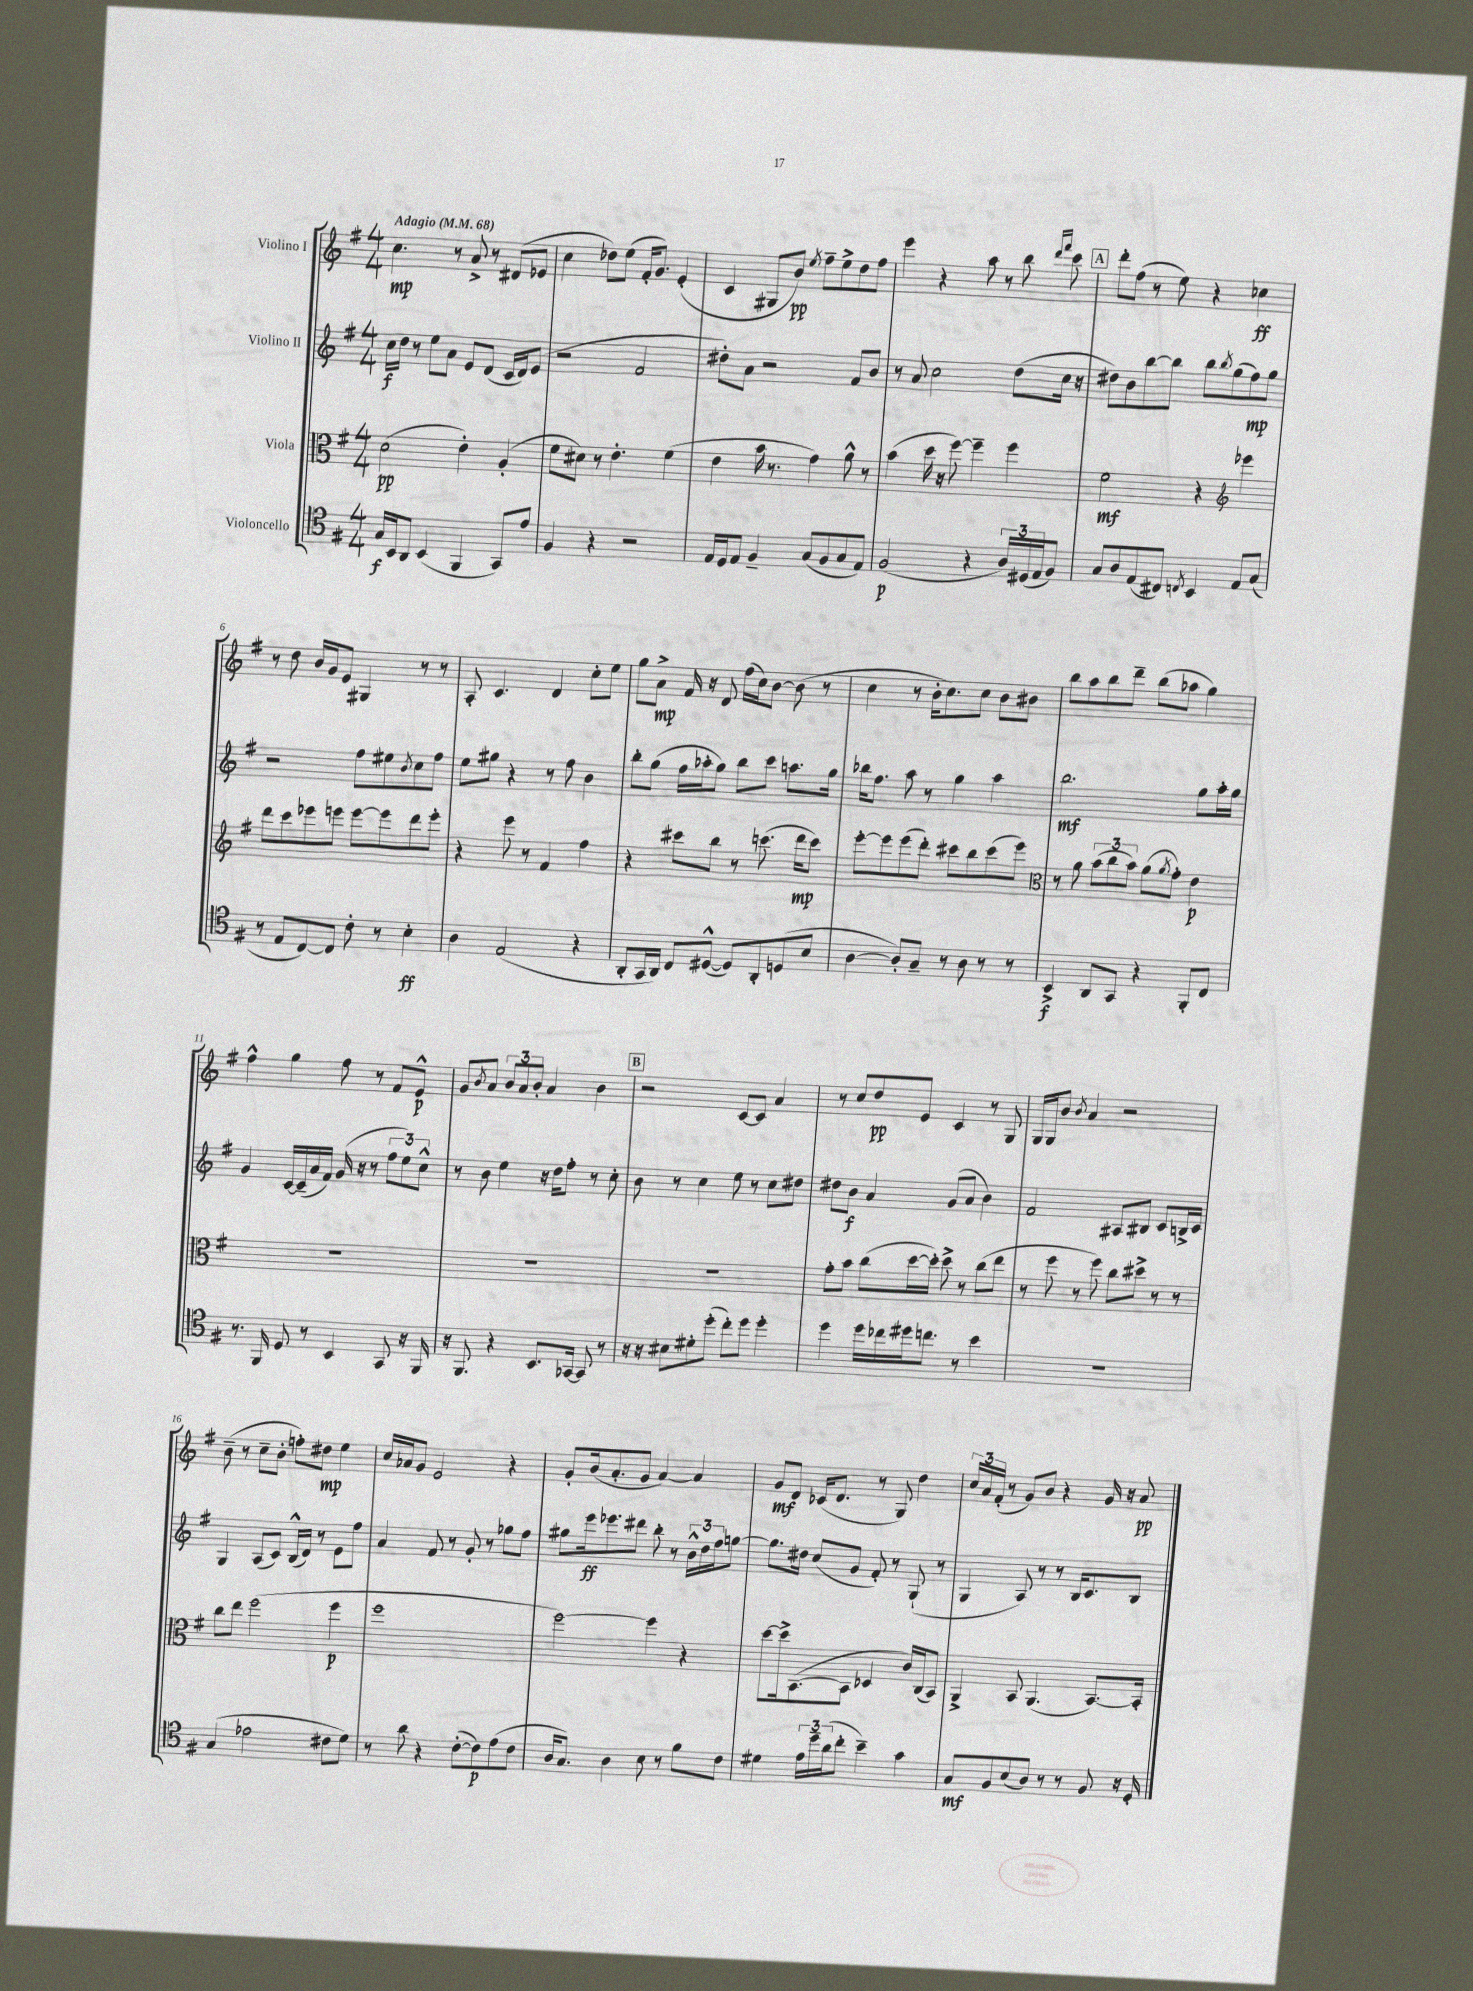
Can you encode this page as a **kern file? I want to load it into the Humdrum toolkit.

**kern	**kern	**kern	**kern
*staff4	*staff3	*staff2	*staff1
*clefC4	*clefC3	*clefG2	*clefG2
*k[f#]	*k[f#]	*k[f#]	*k[f#]
*M4/4	*M4/4	*M4/4	*M4/4
*MM68	*MM68	*MM68	*MM68
16G/LL	(2d\	16cc\LL	4.cc\
16BB/J	.	16dd\JJ	.
8AA/J	.	8r	.
(4BB/	.	8ee\L	.
.	.	8a\J	8r
4FF#/	4e'\)	8e/L	8a^/
.	.	(8d/J	8r
8GG/L)	(4A'/	16c/LL	(8d#/L
.	.	16d/J)	.
8e/J	.	(8e/J	8e-/J
=	=	=	=
4F#/	8f#\L	2r	4cc\
.	8d#\J)	.	.
4r	8r	.	8dd-\L)
.	4.e'\	.	(8ee\J
2r	.	2f#/	16f#'/LK
.	.	.	8.g/J)
.	(4f#\	.	(4e'/
=	=	=	=
16E/LL	4e\	8dd#'\L)	4c/
16D/J	.	.	.
8E/J	.	8a\J	.
4F#~/	16b\	2r	8G#/L
.	8.r	.	.
.	.	.	8b/J)
.	.	.	8qee/
(8G/L	4g\)	.	8ff#~\L
8F#/	.	.	8ee^\
8G/	8a^^\	8f#/L	8dd\
8E/J)	8r	8b/J	8ff#\J
=	=	=	=
(2F#/	(4b\	8r	4eee\
.	.	8a/	.
.	16dd\	2cc\	4r
.	16r	.	.
.	[8ff#\)	.	.
4r	4ff#~\]	.	8aa\
.	.	.	8r
24A/LL)	4ff#\	(8dd\L	8bb\
(24D#/	.	.	.
24E/J	.	.	.
.	.	.	16qqddd/LL
.	.	.	16qqfff#/JJ
8F#/J)	.	16cc\Jk	8ccc\
.	.	16r	.
=	=	=	=
8G/L	2f#\	8dd#\L)	8ddd'\L
8A/	.	8b\	(8ff#\J
(8E/	.	[8bb\	8r
8C#/J)	.	8bb\]J	8ee\)
8qC/	.	.	.
4BB/	4r	8bb\L	4r
.	.	8qbb/	.
.	.	(8gg\	.
*	*clefG2	*	*
8E/L	4eee-\	8ff#\)	4cc-\
(8G/J	.	8gg\J	.
=	=	=	=
8r	8ddd\L	2r	8r
8E/L	8ccc\	.	8dd\
[8C/)	8eee-\	.	16b/LL
.	.	.	16g/J
8C/]J	8eee\J	.	8e/J
8c'\	[8eee\L	8ff#\L	4G#/
8r	8eee\]	8ee#\	.
.	.	8qb/	.
4B'\	8ddd\	8cc\	8r
.	8eee'\J	8ff#\J	8r
=	=	=	=
4A\	4r	8ee\L	8A'/
.	.	8gg#\J	4.c/
(2E/	8eee\	4r	.
.	8r	.	.
.	4f#/	8r	4d/
.	.	8ff#\	.
4r	4ff#\	4b\	8cc'\L
.	.	.	8ee\J
=	=	=	=
8AA'/L	4r	8bb'\L	8gg\L
16GG/L	.	(8gg\J	8a^\J
16AA/JJ)	.	.	.
8C/L	8ccc#\L	16ff#\LL	16f#/
.	.	16aa-'\J	16r
([8D#^^/J	8bb\J	8gg\J)	8d/
8D#/]L)	8r	8bb\L	(16ff#\LL
.	.	.	16cc\J)
8AA'/	(8.ccc\	8ccc\J	[8b\J
(8D/	.	8.aa\L	(8b\]
.	16ddd\LK	.	.
8B/J	8ccc\J)	.	8r
.	.	16gg\Jk	.
=	=	=	=
[4A\	[8eee'\L	16bb-\LK	4cc\
.	.	8.ff#\J	.
.	8eee\]	.	.
8A'/]L)	(8eee\	8aa\	8r
8G~/J	8ddd'\J)	8r	16b'\LK
.	.	.	8.cc\)
8r	8ccc#\L	4gg\	.
8A\	8bb\	.	8cc\J
8r	(8ccc#\	4aa\	8b\L
8r	8eee\J)	.	8b#\J
=	=	=	=
*	*clefC3	*	*
4BB^/	8r	2.bb\	8bb\L
.	8a\	.	8aa\
8AA/L	(12b\L	.	8bb\
.	12cc\	.	.
8GG/J	.	.	8ddd~\J
.	12b\J)	.	.
4r	(8a\L	.	(8bb\L
.	8qa/	.	.
.	8g'\J)	.	8aa-\J
8FF#'/L	4e\	8gg\L	4gg\)
8C/J	.	16aa'\L	.
.	.	16gg\JJ	.
=	=	=	=
8.r	1r	4g/	4ff#^^\
16FF#/	.	.	.
8D/	.	[16c/LL	4gg\
.	.	(16c~/]	.
8r	.	16a/	.
.	.	16f#/JJ)	.
4BB/	.	(16g/	8ff#\
.	.	16r	.
.	.	8r	8r
8GG/	.	12ff#\L	8f#/L
.	.	12ee\)	.
16r	.	.	8e^^/J
.	.	12cc^^\J	.
16FF#/	.	.	.
=	=	=	=
16r	1r	8r	8g/L
8.FF#/	.	.	.
.	.	.	8qb/
.	.	8b\	8a/J
4r	.	4ee\	12b/L
.	.	.	12a/
.	.	.	12b'/J
8.BB/L	.	16r	4a/
.	.	16dd\LK	.
.	.	8ff#'\J	.
[16GG-/Jk	.	.	.
8GG-/]	.	8r	4b\
8r	.	8cc'\	.
=	=	=	=
16r	1r	8b\	2r
16r	.	.	.
8B#\L	.	8r	.
8d#'\	.	4cc\	.
(8dd'\J	.	.	.
8cc'\L)	.	8ee\	[8c/L
8dd\J	.	8r	8c/]J
4dd'\	.	8cc\L	4a/
.	.	8dd#\J	.
=	=	=	=
4dd\	8g'\L	8dd#\L	8r
.	8b\J	8b\J	8cc/L
16dd\LL	(8cc\L	4a/	8dd/
16cc-\	.	.	.
16dd#\J	[16dd\L	.	8e/J
8.cc\J	16dd'\]JJ)	.	.
.	8dd^\	(8g/L	4c/
8r	8r	8a/J	.
4b\	(8cc\L	4b\)	8r
.	8ee\J	.	8G/
=	=	=	=
1r	8r	2f#/	16G/LL
.	.	.	16G/J
.	8ff#\	.	8b/J
.	.	.	8qb/
.	8r	.	4a/
.	8ff#\)	.	.
.	8cc\L	8A#/L	2r
.	8dd#^\J	8B#/J	.
.	8r	8c/L	.
.	8r	16B^/L	.
.	.	16c/JJ	.
=	=	=	=
(4G/	8cc\L	4G/	(8b~\
.	8ee\J	.	8r
2e-\	(2ff#\	(8A/L	8cc~\L
.	.	8c/J)	8b'\J
.	.	(16B^^/LL	8ff'\L)
.	.	16d/JJ)	.
.	.	8r	8dd#\J
8c#\L	4ff#\	8e\L	4ee\
8d\J)	.	8ff#\J	.
=	=	=	=
8r	1ff#	4a/	16cc/LL
.	.	.	16a-/J
8a\	.	.	8g/J
4r	.	8f#/	2e/
.	.	8r	.
([8c'\L	.	8g'/	.
8c\])	.	8r	.
(8e\	.	8gg-\L	4r
8c\J	.	8ff#\J	.
=	=	=	=
16A/LK	[2ff#\)	8gg#\L	8g'/L
8.G/J)	.	.	.
.	.	16eee\k	(16b/k
.	.	8.eee-\	8.a'/
4A\	.	.	.
.	.	8ddd#\J	8g/J
8B\	4ff#\]	8bb'\	[4a/)
8r	.	8r	.
8f#\L	4r	24b^^\LL	4a/]
.	.	24dd\	.
.	.	24ff#\J	.
8c\J	.	[8gg\J	.
=	=	=	=
4d#\	[8dd\L	8.gg\]L	8g/L
.	16dd^\]k	.	8d/J
.	([8.BB\	16dd#\Jk	.
24e\LL	.	(8cc/L	(16c-/LK
24dd~\	.	.	.
.	.	.	8.d/J
(24a\J	.	.	.
8cc'\J	8BB\]J	8g/J	.
4b~\)	4D-/	8f#'/)	8r
.	.	8r	8G/)
4g\	16c/LL)	(8G`/	4dd\
.	(16C/J	.	.
.	8BB/J)	8r	.
=	=	=	=
8G/L	4AA^/	4G/	24cc/LL
.	.	.	24a/
.	.	.	(24f#'/JJ
8F#/	.	.	8r
(8B/	8BB/	8A/)	8g/L)
8A/J)	(4.AA/	8r	8b/J
8r	.	8r	4r
8r	.	16B/LK	.
.	.	8.c/	.
8F#/	[8.BB/L)	.	16g/
.	.	.	16r
16r	.	8B/J	8a/
16D'/	16BB'/]Jk	.	.
==	==	==	==
*-	*-	*-	*-
